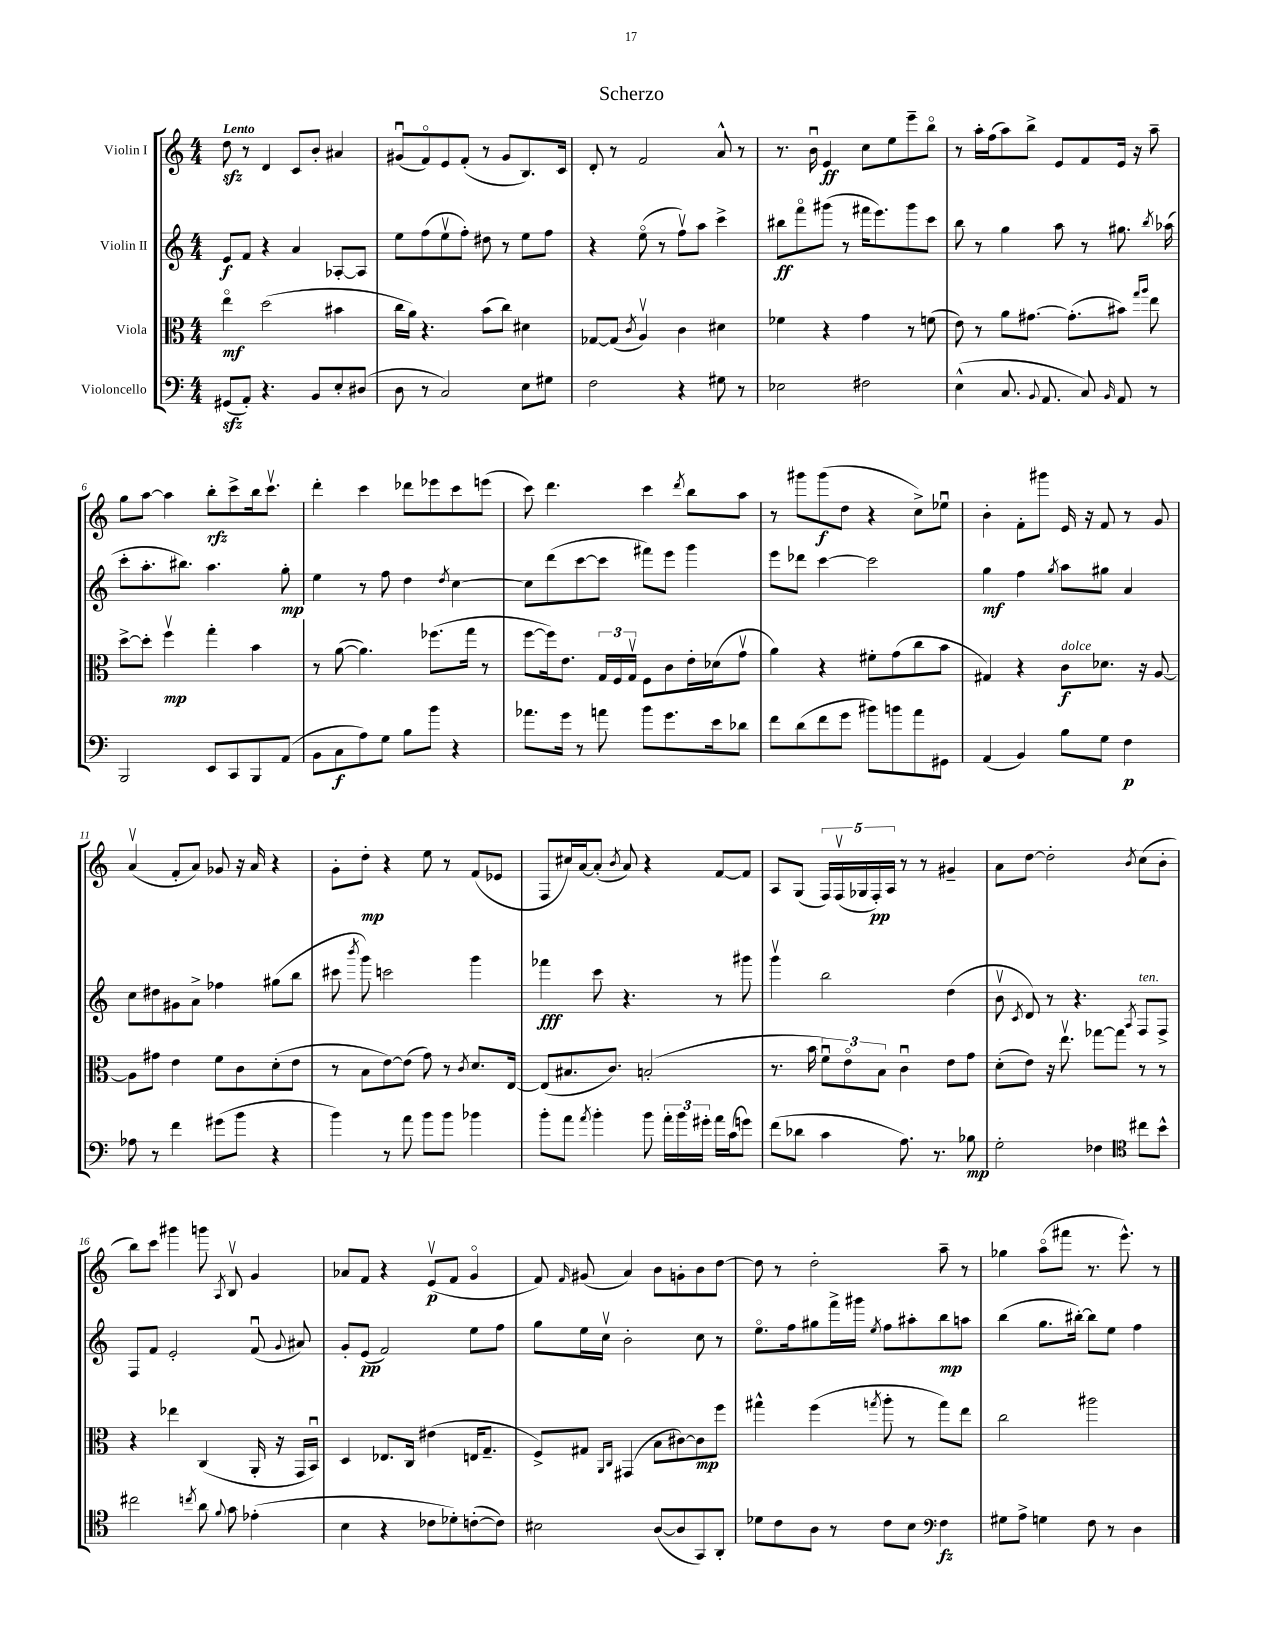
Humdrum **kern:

**kern	**dynam	**kern	**dynam	**kern	**dynam	**kern	**dynam
*part4	*part4	*part3	*part3	*part2	*part2	*part1	*part1
*staff4	*staff4	*staff3	*staff3	*staff2	*staff2	*staff1	*staff1
*I"Violoncello	*	*I"Viola	*	*I"Violin II	*	*I"Violin I	*
*clefF4	*	*clefC3	*	*clefG2	*	*clefG2	*
*k[]	*	*k[]	*	*k[]	*	*k[]	*
*M4/4	*	*M4/4	*	*M4/4	*	*M4/4	*
=1	=1	=1	=1	=1	=1	=1	=1
!	!	!	!	!	!	!LO:TX:a:B:t=Lento	!
(8GG#Xzz/L	.	4ee\	mf	8e/L	f	8ddzz\	.
8AA'/J)	.	.	.	8f/J	.	8r	.
4.r	.	(2dd\	.	4r	.	4d/	.
.	.	.	.	4a/	.	8c/L	.
8BB/L	.	.	.	.	.	8b'/J	.
8E'/	.	4b#X\	.	[8A-X'/L	.	4a#X/	.
(8D#X/J	.	.	.	8A-/J]	.	.	.
=2	=2	=2	=2	=2	=2	=2	=2
8D\	.	16cc\LL	.	8ee\L	.	(8g#Xu/L	.
.	.	16a\JJ)	.	.	.	.	.
8r	.	4.r	.	(8ff\	.	8f/)	.
2C/)	.	.	.	8eev\	.	8e/	.
.	.	.	.	8ff'\J)	.	(8f'/J	.
.	.	(8b\L	.	8dd#X\	.	8r	.
.	.	8cc\J)	.	8r	.	8g#/L	.
8E\L	.	4d#X\	.	8ee\L	.	8.B/)	.
8G#X\J	.	.	.	8ff\J	.	.	.
.	.	.	.	.	.	16c/Jk	.
=3	=3	=3	=3	=3	=3	=3	=3
2F\	.	[8G-X/L	.	4r	.	8d'/	.
.	.	(8G-/J]	.	.	.	8r	.
.	.	8qc/	.	.	.	.	.
.	.	4Av/)	.	(8ee\	.	2f/	.
.	.	.	.	8r	.	.	.
4r	.	4c\	.	8ffv\L)	.	.	.
.	.	.	.	8aa\J	.	.	.
8G#X\	.	4d#X\	.	4ccc^\	.	8a^^/	.
8r	.	.	.	.	.	8r	.
=4	=4	=4	=4	=4	=4	=4	=4
2E-X\	.	4f-X\	.	8bb#X\L	ff	8.r	.
.	.	.	.	8fff\	.	.	.
.	.	.	.	.	.	16bu\	.
.	.	4r	.	(8ggg#X\J	.	4e/	ff
.	.	.	.	8r	.	.	.
2F#X\	.	4g\	.	16fff#X\KL	.	8cc\L	.
.	.	.	.	8.eee\)	.	.	.
.	.	.	.	.	.	8ee\	.
.	.	8r	.	8ggg#\	.	8eee~\	.
.	.	(8fn\	.	8ccc\J	.	8bb\J	.
=5	=5	=5	=5	=5	=5	=5	=5
(4E^^\	.	8e\)	.	8bb\	.	8r	.
.	.	8r	.	8r	.	16aa'\LL	.
.	.	.	.	.	.	(16ff\J	.
8.C/	.	8a\L	.	4gg\	.	8aa\)	.
.	.	[8.g#X\J	.	.	.	8bb^\J	.
8qqBB/	.	.	.	.	.	.	.
8.AA/	.	.	.	.	.	.	.
.	.	.	.	8aa\	.	8e/L	.
.	.	(8.g#'\L]	.	.	.	.	.
8C/)	.	.	.	8r	.	8f/	.
16qqBB/	.	.	.	.	.	.	.
8AA/	.	8b#X\J)	.	8.gg#X\	.	16e/Jk	.
.	.	.	.	.	.	16r	.
.	.	16qqgg/LL	.	.	.	.	.
.	.	16qqaa/JJ	.	.	.	.	.
8r	.	8ee\	.	.	.	8aa~\	.
.	.	.	.	8qbb/	.	.	.
.	.	.	.	(16aa-X\	.	.	.
!!LO:LB:g=z
=6	=6	=6	=6	=6	=6	=6	=6
2BBB/	.	[8dd^\L	.	8ccc'\L	.	8gg\L	.
.	.	8dd'\J]	.	8.aa'\	.	[8aa\J	.
.	.	4ffv\	mp	.	.	4aa\]	.
.	.	.	.	8.bb#X\J)	.	.	.
8EE/L	.	4gg'\	.	4.aa\	.	8bb'\L	rfz
8CC/	.	.	.	.	.	8ccc^\	.
8BBB/	.	4b\	.	.	.	16bb\k	.
.	.	.	.	.	.	8.cccv\J	.
(8AA/J	.	.	.	8gg'\	mp	.	.
=7	=7	=7	=7	=7	=7	=7	=7
8BB\L	.	8r	.	4ee\	.	4ddd'\	.
8C\	f	([8a\	.	.	.	.	.
8A\)	.	4.a\])	.	8r	.	4ccc\	.
8G\J	.	.	.	8ff\	.	.	.
8B\L	.	.	.	4dd\	.	8ddd-X\L	.
8b\J	.	(8.ff-X\L	.	.	.	8eee-X\	.
.	.	.	.	8qdd/	.	.	.
4r	.	.	.	[4cc\	.	8ccc\	.
.	.	16gg\Jk	.	.	.	.	.
.	.	8r	.	.	.	(8eeen\J	.
=8	=8	=8	=8	=8	=8	=8	=8
8.a-X\L	.	[8ff\L	.	8cc\L]	.	8ccc\)	.
.	.	16ff\k])	.	(8ddd\	.	4.ddd\	.
16g\Jk	.	8.e\J	.	.	.	.	.
8r	.	.	.	[8ccc\	.	.	.
8an\	.	24G/LL	.	8ccc\J]	.	.	.
.	.	24F/	.	.	.	.	.
.	.	24Gv/JJ	.	.	.	.	.
8b\L	.	8F\L	.	8fff#X\L)	.	4ccc\	.
8.g\	.	8c\	.	8eee\J	.	.	.
.	.	.	.	.	.	8qddd/	.
.	.	16e'\L	.	4ggg\	.	8bb\L	.
16e\k	.	(16d-X\J	.	.	.	.	.
8d-X\J	.	8gv\J	.	.	.	8aa\J	.
=9	=9	=9	=9	=9	=9	=9	=9
8f\L	.	4a\)	.	8eee\L	.	8r	.
(8d\	.	.	.	8ddd-X\J	.	8ggg#X\L	.
8f\	.	4r	.	[4ccc\	.	(8ggg#\	f
8g\J	.	.	.	.	.	8dd\J	.
8b#X\L)	.	8f#X'\L	.	2ccc\]	.	4r	.
8bn\	.	(8g\	.	.	.	.	.
8a\	.	8cc\	.	.	.	8cc^\L)	.
8GG#X\J	.	8b\J	.	.	.	8ee-Xu\J	.
=10	=10	=10	=10	=10	=10	=10	=10
(4AA/	.	4G#X/)	.	4gg\	mf	4b'\	.
4BB/)	.	4r	.	4ff\	.	8f'\L	.
.	.	.	.	.	.	8ggg#X\J	.
.	.	.	.	8qgg/	.	.	.
!	!	!LO:TX:a:i:t=dolce	!	!	!	!	!
8B\L	.	8c\L	f	8aa\L	.	16e/	.
.	.	.	.	.	.	16r	.
8G\J	.	8.d-X\J	.	8gg#X\J	.	8f/	.
4F\	p	.	.	4a/	.	8r	.
.	.	16r	.	.	.	.	.
.	.	[8A/	.	.	.	8g/	.
!!LO:LB:g=z
=11	=11	=11	=11	=11	=11	=11	=11
8A-X\	.	8A\L]	.	8cc\L	.	(4av/	.
8r	.	8g#X\J	.	8dd#X\	.	.	.
4f\	.	4e\	.	8g#X\	.	8f'/L	.
.	.	.	.	8a^\J	.	8a/J)	.
(8g#X\L	.	8f\L	.	4ff-X\	.	8g-X/	.
8b\J	.	8c\	.	.	.	16r	.
.	.	.	.	.	.	16a/	.
4r	.	(8d'\	.	(8gg#X\L	.	4r	.
.	.	8e\J	.	8bb\J	.	.	.
=12	=12	=12	=12	=12	=12	=12	=12
4b\)	.	8r	.	8ccc#X\	.	8g'\L	.
.	.	.	.	8qbbb/	.	.	.
.	.	8B\L	.	8ggg\)	.	8dd'\J	mp
8r	.	[8e\)	.	2cccn\	.	4r	.
8a\	.	(8e\J]	.	.	.	.	.
8b\L	.	8g\)	.	.	.	8ee\	.
8b\J	.	8r	.	.	.	8r	.
.	.	8qc/	.	.	.	.	.
4b-X\	.	8.d/L	.	4ggg\	.	(8f/L	.
.	.	.	.	.	.	8e-X/J	.
.	.	[16E/Jk	.	.	.	.	.
=13	=13	=13	=13	=13	=13	=13	=13
8b'\L	.	(8E/L]	.	4fff-X\	fff	8F/L	.
8a\J	.	8.B#X/	.	.	.	16cc#X/L)	.
.	.	.	.	.	.	[16a/J	.
8qa/	.	.	.	.	.	.	.
4b'\	.	.	.	8ccc\	.	(8a'/J]	.
.	.	8.c/J)	.	.	.	.	.
.	.	.	.	.	.	8qb/	.
.	.	.	.	4.r	.	8a/)	.
8b\	.	(2Bn'/	.	.	.	4r	.
24a'\LL	.	.	.	.	.	.	.
24b\	.	.	.	.	.	.	.
24g#X'\JJ	.	.	.	.	.	.	.
16a\LL	.	.	.	8r	.	[8f/L	.
(16c\J	.	.	.	.	.	.	.
8gn\J)	.	.	.	8ggg#X\	.	8f/J]	.
=14	=14	=14	=14	=14	=14	=14	=14
(8f\L	.	8.r	.	4gggv\	.	8A/L	.
8d-X\J	.	.	.	.	.	(8G/J	.
.	.	16b\	.	.	.	.	.
4c\	.	12fu\L)	.	2bb\	.	20F/LL)	.
.	.	.	.	.	.	(20Fv/	.
.	.	12e\	.	.	.	.	.
.	.	.	.	.	.	20G-X/	.
.	.	.	.	.	.	20F'/)	pp
.	.	12B\J	.	.	.	.	.
.	.	.	.	.	.	20A/JJ	.
8.A\)	.	4cu\	.	.	.	8r	.
.	.	.	.	.	.	8r	.
8.r	.	.	.	.	.	.	.
.	.	8e\L	.	(4dd\	.	4g#X~/	.
8B-X\	mp	8g\J	.	.	.	.	.
=15	=15	=15	=15	=15	=15	=15	=15
2G'\	.	(8d'\L	.	8bv\	.	8a\L	.
.	.	.	.	8qc/	.	.	.
.	.	8e\J)	.	8d/)	.	[8dd\J	.
.	.	16r	.	8r	.	2dd'\]	.
.	.	8.eev\	.	.	.	.	.
.	.	.	.	4.r	.	.	.
4F-X\	.	[8gg-X\L	.	.	.	.	.
.	.	8gg-\J]	.	.	.	.	.
*clefC4	*	*	*	*	*	*	*
.	.	.	.	8qA/	.	8qb/	.
!	!	!	!	!LO:TX:a:i:t=ten.	!	!	!
8cc#X\L	.	8r	.	8F/L	.	(8cc\L	.
8b^^\J	.	8r	.	8F^/J	.	8b'\J	.
!!LO:LB:g=z
=16	=16	=16	=16	=16	=16	=16	=16
2cc#X\	.	4r	.	8F/L	.	8bb\L)	.
.	.	.	.	8f/J	.	8ccc\J	.
.	.	4ee-X\	.	2e'/	.	4ggg#X\	.
8qccn/	.	.	.	.	.	.	.
8a\	.	(4C/	.	.	.	8gggn\	.
8qqf/	.	.	.	.	.	8qA/	.
8g\	.	.	.	.	.	8Bv/	.
(4e-X'\	.	16AA'/	.	(8fu/	.	4g/	.
.	.	16r	.	.	.	.	.
.	.	.	.	8qqg/	.	.	.
.	.	16GG/LL	.	8a#X/)	.	.	.
.	.	16BBu/JJ)	.	.	.	.	.
=17	=17	=17	=17	=17	=17	=17	=17
4B\	.	4D/	.	8g'/L	.	8a-X/L	.
.	.	.	.	(8e/J	pp	8f/J	.
4r	.	8.E-X/L	.	2f/)	.	4r	.
.	.	16C/Jk	.	.	.	.	.
8c-X\L	.	(4e#X\	.	.	.	(8ev/L	p
8d-X'\)	.	.	.	.	.	8f/J	.
([8cn'\	.	16En/KL	.	8ee\L	.	4g/	.
.	.	8.G~/J	.	.	.	.	.
8c\J])	.	.	.	8ff\J	.	.	.
=18	=18	=18	=18	=18	=18	=18	=18
2B#X\	.	8F^/L)	.	8gg\L	.	8f/)	.
.	.	.	.	.	.	16qqf/	.
.	.	8G#X/J	.	16ee\L	.	(8g#X/	.
.	.	.	.	16ccv\JJ	.	.	.
.	.	16qqAA/LL	.	.	.	.	.
.	.	16qqC/JJ	.	.	.	.	.
.	.	(4GG#X/	.	2b'\	.	4a/)	.
([8A/L	.	8B\L	.	.	.	8b\L	.
8A/]	.	[8c#X\)	.	.	.	8gn'\	.
8GG/)	.	8c#\]	mp	8cc\	.	8b\	.
8AA'/J	.	8ff\J	.	8r	.	[8dd\J	.
=19	=19	=19	=19	=19	=19	=19	=19
8d-X\L	.	4gg#X^^\	.	8.ee\L	.	8dd\]	.
8c\	.	.	.	.	.	8r	.
.	.	.	.	16ff\k	.	.	.
8A\J	.	(4ff\	.	8gg#X\	.	2dd'\	.
8r	.	.	.	16fff^\L	.	.	.
.	.	.	.	16ggg#X\JJ	.	.	.
.	.	8qggn/	.	8qee/	.	.	.
8c\L	.	8aa'\	.	8ff\L	.	.	.
8B\J	.	8r	.	8aa#X'\	.	.	.
*clefF4	*	*	*	*	*	*	*
4F\	fz	8gg\L)	.	8bb\	mp	8aa~\	.
.	.	8ee\J	.	8aan\J	.	8r	.
=20	=20	=20	=20	=20	=20	=20	=20
8G#X\L	.	2cc\	.	(4bb\	.	4gg-X\	.
8A^\J	.	.	.	.	.	.	.
4Gn\	.	.	.	8.gg\L	.	(8aa\L	.
.	.	.	.	.	.	8fff#X\J	.
.	.	.	.	[16bb#X'\Jk)	.	.	.
8F\	.	2aa#X\	.	8bb#\L]	.	8.r	.
8r	.	.	.	8ee\J	.	.	.
.	.	.	.	.	.	8.eee^^\)	.
4D\	.	.	.	4ff\	.	.	.
.	.	.	.	.	.	8r	.
==	==	==	==	==	==	==	==
*-	*-	*-	*-	*-	*-	*-	*-
